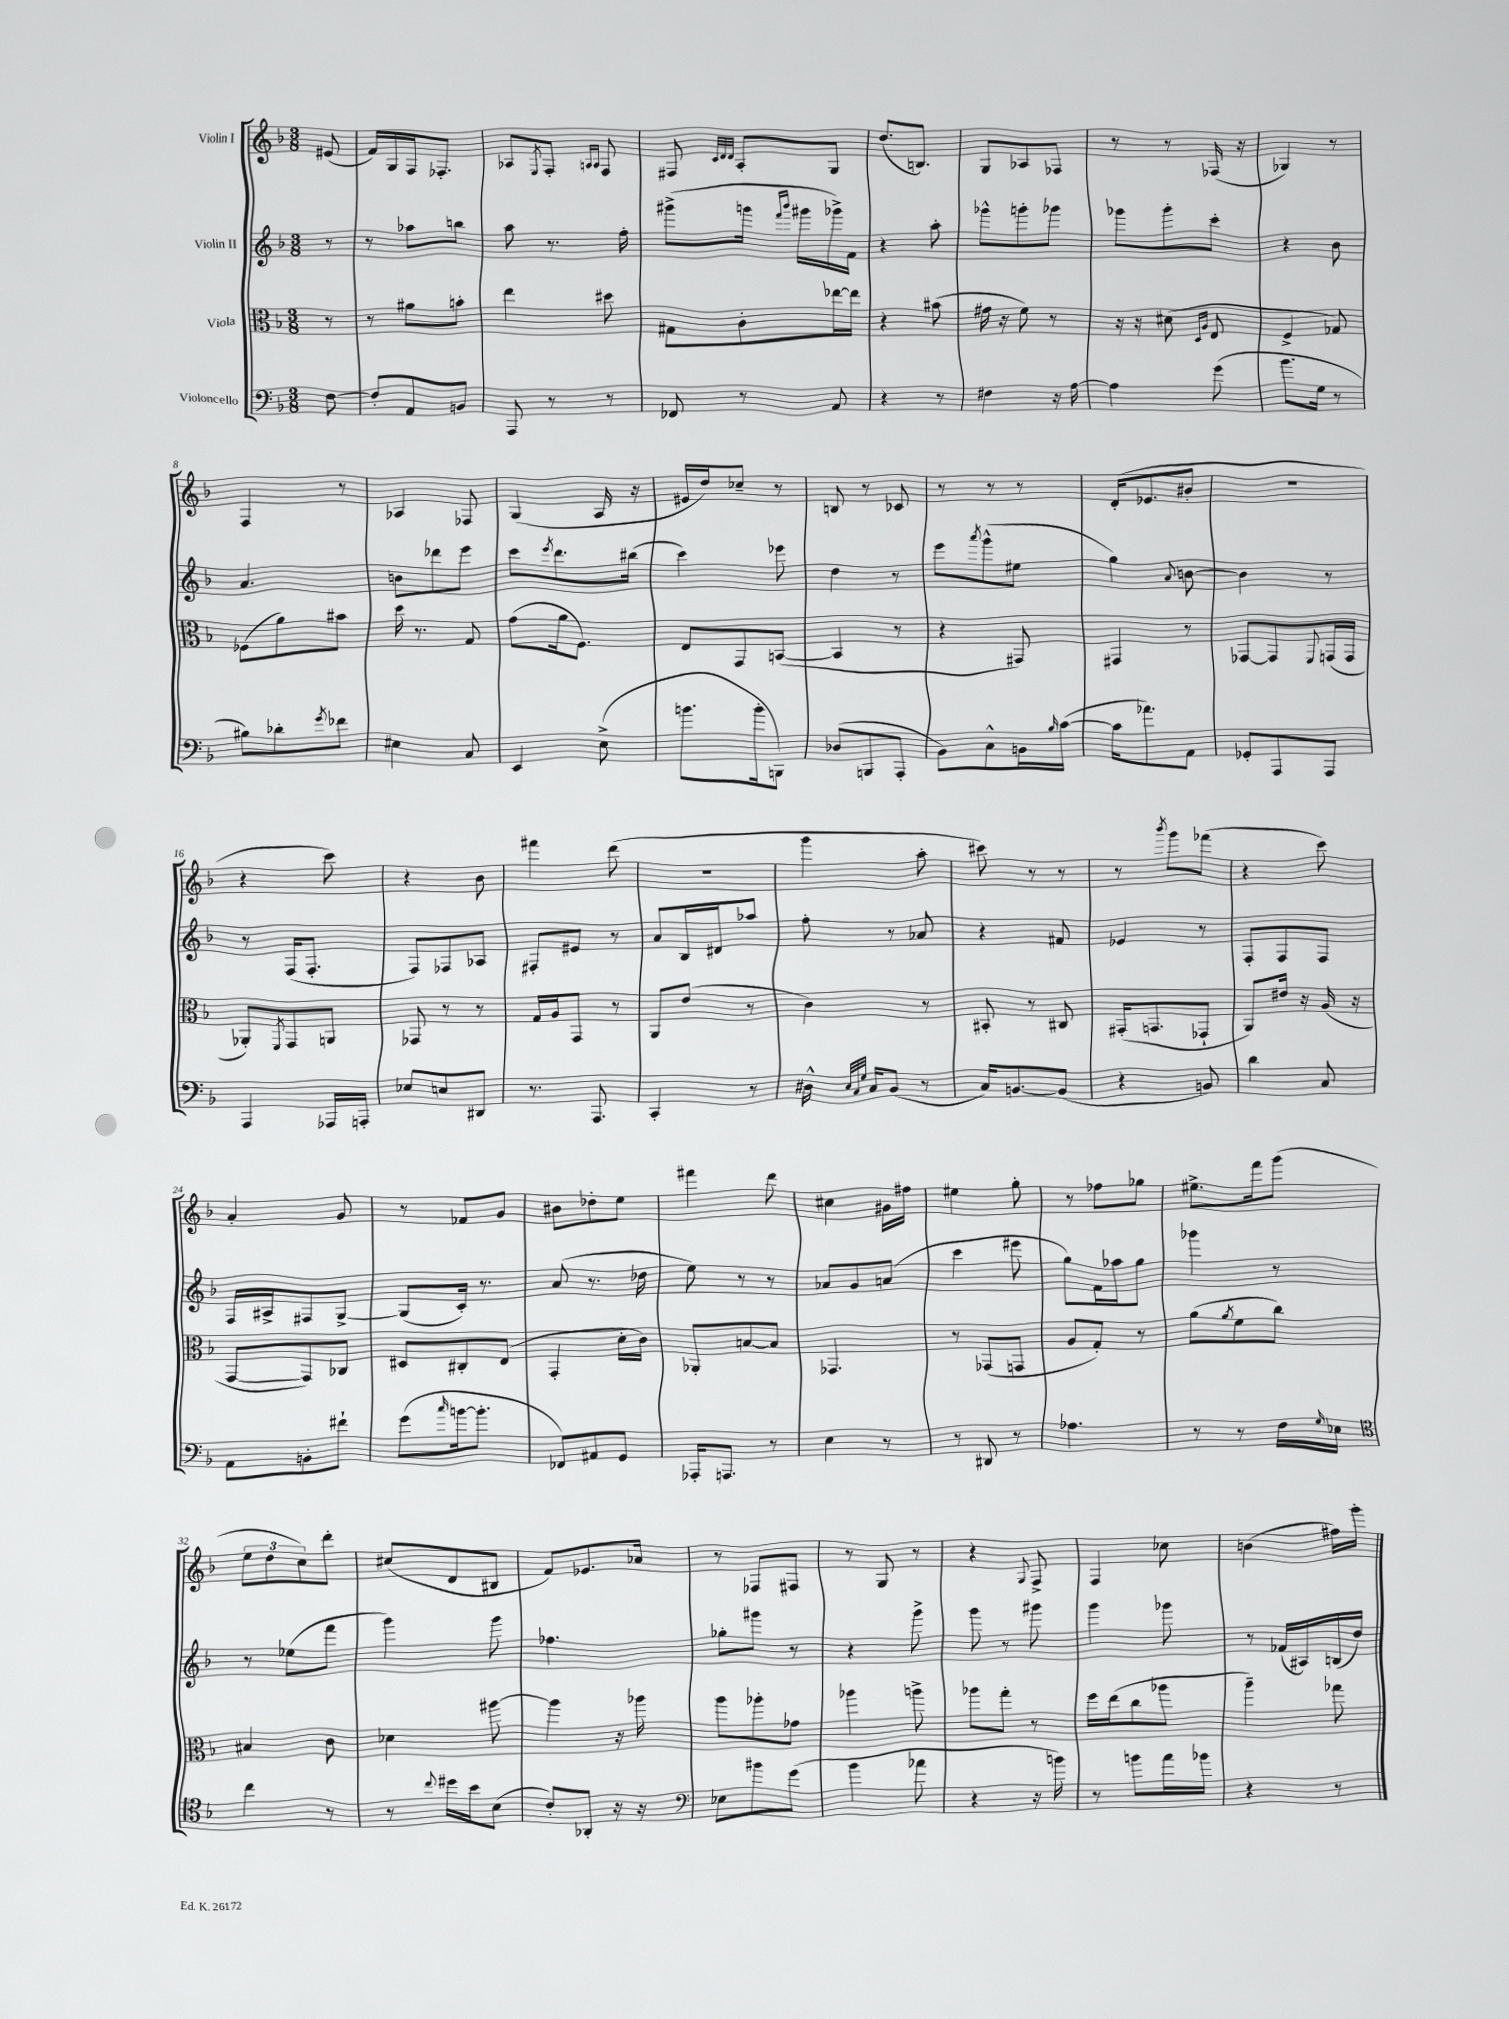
<<
\new StaffGroup <<
\new Staff = "s0" \with { instrumentName = "Violin I" } {
    \clef treble \key f \major \numericTimeSignature \time 3/8 \partial 8
    eis'8( |
    f'16) g16 f16 fes8.-. |
    aes8 \acciaccatura { e8 } f8-. \grace { a16 a16 } f8 |
    fis8 \grace { c'32 d'32 d'32 } a8-. g8 |
    d''8.( b8.) |
    g8 aes8 fes8 |
    r8 r8 fes16( r16 |
    ges4) r8 |
    f4 r8 |
    aes4 fes8 |
    g4( a16 r16 |
    eis'16 d''16) ces''8-- r8 |
    b8 r8 ces'8 |
    r8 r8 r8 |
    d'16-.( ees'8. bis'8-. |
    R4. |
    r4 c'''8) |
    r4 bes'8 |
    fis'''4 d'''8( |
    R4. |
    g'''4 a''8-. |
    cis'''8) r8 r8 |
    r8 \acciaccatura { bes'''8 } g'''8 fes'''8( |
    r4 c'''8) |
    a'4-. g'8 |
    r8 fes'8 g'8 |
    bis'8 des''8-. e''8 |
    fis'''4 d'''8 |
    cis''4 gis'16 fis''16 |
    eis''4 g''8-. |
    r8 fes''8 ges''8 |
    eis''8.-> f'''16 g'''8( |
    \tuplet 3/2 { e''8 d''8 c''8) } d'''8-. |
    cis''8( d'8 bis8 |
    f'8) ees'8. aes'16 |
    r8 fes8 fis8 |
    r8 g8 r8 |
    r4 \appoggiatura { g8 } f8-> |
    f4 ces''8 |
    b'4( fis''16) g'''16-. \bar "|." |
}
\new Staff = "s1" \with { instrumentName = "Violin II" } {
    \clef treble \key f \major \numericTimeSignature \time 3/8 \partial 8
    r8 |
    r8 aes''8 b''8 |
    a''8 r8. f''16-. |
    gis'''8->( g'''16 \grace { f'''16 bes'''16 } gis'''16 ges'''16->) f'16 |
    r4 a''8-. |
    ges'''8-^ g'''8-. ges'''8 |
    ges'''8 ges'''8-. c'''8-. |
    r4 bes'8 |
    a'4. |
    b'8 des'''8 e'''8 |
    c'''8 \acciaccatura { e'''8 } d'''8. bis''16( |
    c'''4) ees'''8 |
    d''4 r8 |
    e'''8 \acciaccatura { a'''8 } g'''8-^( eis''8 |
    g''4) \appoggiatura { a'8 } b'8~ |
    b'4 r8 |
    r8 f16( f8.-. |
    f8) fes8 aes8 |
    fis8-. eis'8 r8 |
    a'8 bes16 dis'16 aes''8 |
    f''8-. r8 aes'8 |
    r4 fis'8 |
    ees'4 r8 |
    f8-. f8 f8 |
    f16 ais16-> fis8 g8~-> |
    g8( c'16-.) r8. |
    a'8( r8. des''16 |
    e''8) r8 r8 |
    aes'8 g'8 a'8( |
    c'''4 eis'''8 |
    g''8) f'16 aes''16 g''8 |
    ges'''4 r8 |
    r8 ees''8( f'''8 |
    g'''4) g'''8 |
    fes''4. |
    ges''8-. gis'''8 r8 |
    r4 g'''8-> |
    g'''8 r8 gis'''8 |
    g'''4 ges'''8 |
    r8 fes'16( ais16) b16( d''16) \bar "|." |
}
\new Staff = "s2" \with { instrumentName = "Viola" } {
    \clef alto \key f \major \numericTimeSignature \time 3/8 \partial 8
    r8 |
    r8 ais'8 b'8-. |
    e''4 dis''8 |
    gis8 c'8-. ees''16~ ees''16 |
    r4 bis'8( |
    gis'16 r16 f'8) r8 |
    r16 r16 dis'8( \grace { d16 a16 } e8 |
    f4-> ges8) |
    fes8( a'8) bis'8 |
    d''16 r8. g8 |
    g'8( a'16 f8.) |
    e8 g,8 b,8~( |
    b,4 r8 |
    r4 gis,8) |
    gis,4 r8 |
    ges,8~ ges,8 \appoggiatura { f,8 } g,16( g,16 |
    aes,8-.) \acciaccatura { f,8 } g,8 a,8 |
    ges,8 r8 r8 |
    g16 a16 g,8 r8 |
    a,8 e'8( r8 |
    c'4) r8 |
    bis,8-. r8 cis8 |
    gis,16-.( g,8. ges,8-! |
    a,8) eis'16 r16 a16( r16 |
    g,8~ g,8) ces8 |
    dis8 cis8-. e8( |
    g,4-. d'16-. c'16) |
    aes,8-. b8~ b8 |
    ges,4. |
    r8 ges,8( g,8 |
    a8 g8-.) r8 |
    a'8( \acciaccatura { a'8 } f'8 c''8) |
    bis4 c'8 |
    des'4 ais''8~ |
    ais''4 r16 aes''16 |
    a''8 aes''8-. ges'8 |
    aes''4 a''8-> |
    aes''8 g''8-. r8 |
    f''16 e''16( c''8 aes''8 |
    a''4--) ges''8 \bar "|." |
}
\new Staff = "s3" \with { instrumentName = "Violoncello" } {
    \clef bass \key f \major \numericTimeSignature \time 3/8 \partial 8
    f8~ |
    f8-. a,8 b,8 |
    a,,8 r8 r8 |
    fes,8 r8 a,8 |
    r4 r8 |
    fis4 r16 a16~ |
    a4 g'8( |
    bes'8. g16 r8 |
    bis8) des'8-. \acciaccatura { g'8 } fes'8 |
    eis4 c8 |
    e,4 e8->( |
    b'8. b'16-. b,,8) |
    des8( b,,8 a,,8-. |
    bes,8) c8-^ b,16 \grace { bes16 } c'16~( |
    c'16 aes'8.) a,8 |
    ges,8-. a,,8 a,,8 |
    a,,4 aes,,16 a,,16-. |
    ees8 e8 dis,8 |
    r8. a,,8. |
    c,4-. r8 |
    dis16-^ \grace { e32 c32 g32 } c16 bes,8( r8 |
    c16) b,8.~ b,8( |
    r4 b,8) |
    d'4 c8 |
    a,8 b,8-. fis'8-! |
    g'8( \grace { c''16 } b'16~ b'8.-. |
    fes,8) ais,8 g,8 |
    aes,,16-. a,,8. r8 |
    e4 r8 |
    r8 dis,8 r8 |
    aes4. |
    r8 r8 f16 \grace { g16 } ees16 |
    \clef tenor c''4 r8 |
    r8 \appoggiatura { c''8 } dis''16 bes'16 bes8( |
    c'8-.) aes,8-. r16 r16 |
    \clef bass ees8 bis'8 g'8( |
    bes'4 aes'8 |
    r4 r16 b'16) |
    r8 b'8 a'16 bes'16 |
    r4 r8 \bar "|." |
}
>>
>>
